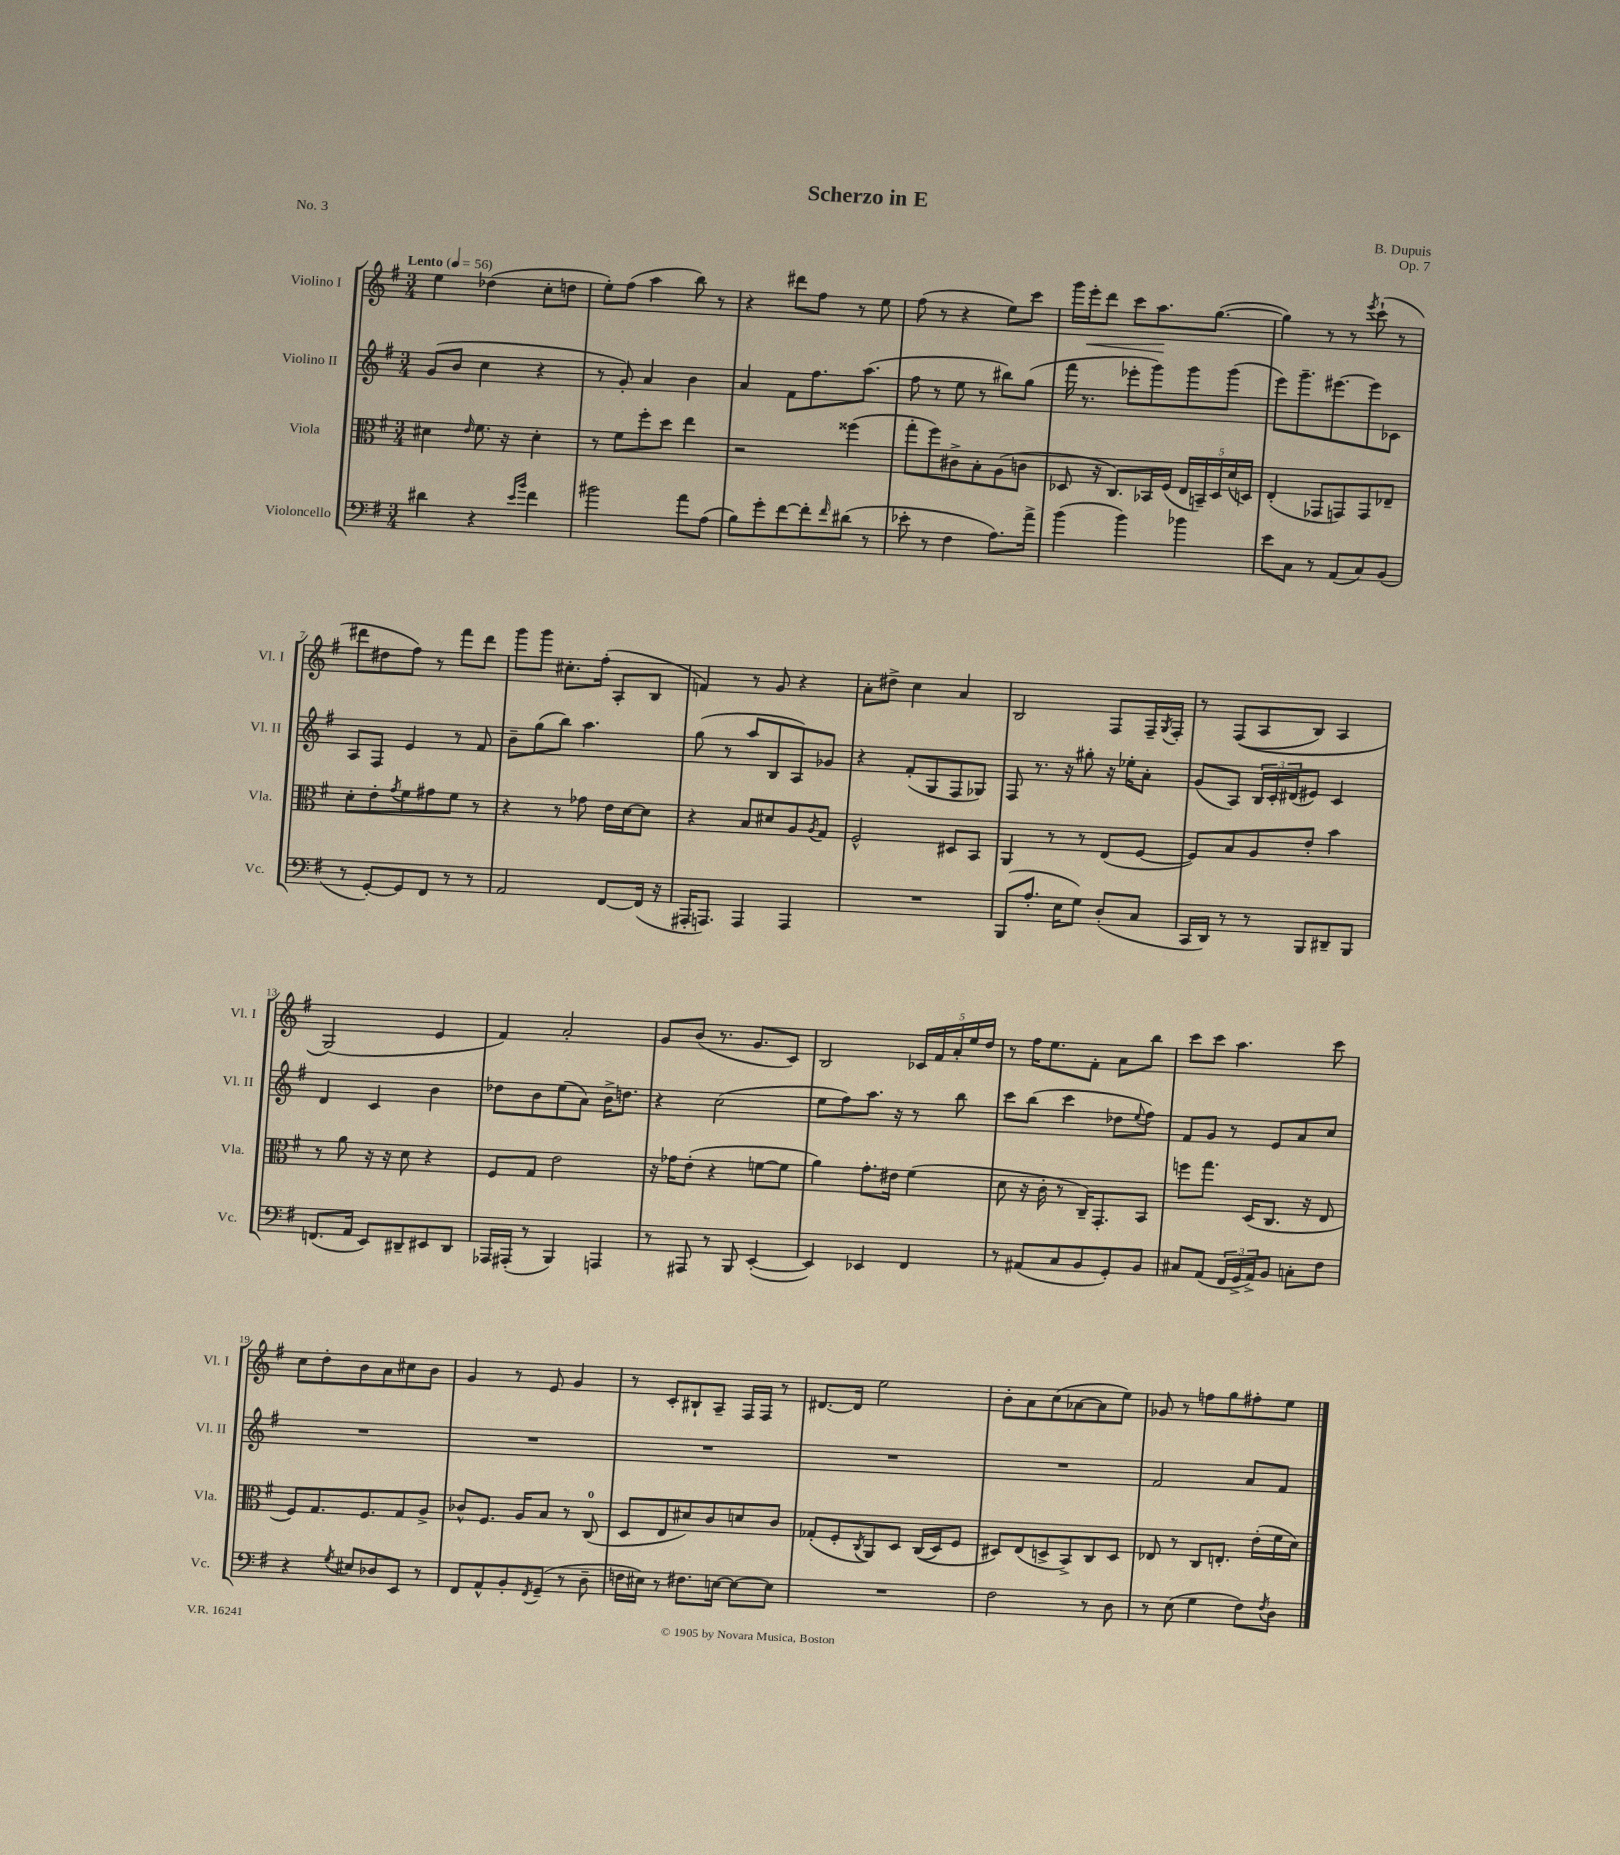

**kern	**kern	**kern	**kern	**dynam
*part4	*part3	*part2	*part1	*part1
*staff4	*staff3	*staff2	*staff1	*staff1
*I"Violoncello	*I"Viola	*I"Violino II	*I"Violino I	*
*I'Vc.	*I'Vla.	*I'Vl. II	*I'Vl. I	*
*clefF4	*clefC3	*clefG2	*clefG2	*
*k[f#]	*k[f#]	*k[f#]	*k[f#]	*
*M3/4	*M3/4	*M3/4	*M3/4	*
*MM56	*MM56	*MM56	*MM56	*
=1	=1	=1	=1	=1
!	!	!	!LO:TX:a:B:t=Lento	!
4d#X\	4d#X\	(8g/L	4ee\	.
.	.	8b/J	.	.
.	16qqe/	.	.	.
4r	8.f#\	4cc\	(4dd-X\	.
.	16r	.	.	.
16qqe/LL	.	.	.	.
16qqb/JJ	.	.	.	.
4f#\	4d#'\	4r	8cc'\L	.
.	.	.	8ddn\J	.
=2	=2	=2	=2	=2
2b#X\	8r	8r	8ee'\L)	.
.	8f#\L	8g'/)	(8ff#\J	.
.	8ff#'\	4a/	4aa\	.
.	8dd\J	.	.	.
8a\L	4ee\	4b\	8bb\)	.
(8A\J	.	.	8r	.
=3	=3	=3	=3	=3
8B\L)	2r	4a/	4r	.
8g'\	.	.	.	.
[8f#\	.	8f#\L	8ddd#X\L	.
8f#'\]	.	8.ff#\	8ff#\J	.
16qqf#/	.	.	.	.
(8d#X\J	(4ff##X\	.	8r	.
.	.	(8.aa\J	.	.
8r	.	.	8ee\	.
=4	=4	=4	=4	=4
8e-X'\	8gg'\L	8ff#\	(8ff#\	.
8r	8ff#\)	8r	8r	.
4F#\	8c#X^\	8ee\	4r	.
.	8B'\	8r	.	.
8.A\L)	(8A\	8bb#X\L)	8ee\L)	.
.	8cn\J	(8gg\J	8ccc\J	.
16a^\Jk	.	.	.	.
=5	=5	=5	=5	=5
(4b\	8D-X/	16fff#\	16ggg\LL	.
!	!	!	!	!LO:HP:b
.	.	8.r	16eee'\J	<
.	16r	.	8ddd\J	.
.	8.C/L)	.	.	.
4b\)	.	8eee-X'\L	8ccc\L	.
.	16BB-X/L	8ggg\)	8.aa\	.
.	(16F#/JJ	.	.	.
4b-X\	20E/LL	8ggg\	.	.
.	20BBn~/)	.	.	.
.	.	.	([8.gg\J	[
.	20D-/	.	.	.
.	.	(8ggg\J	.	.
.	(20d/	.	.	.
.	20Dn/JJ)	.	.	.
=6	=6	=6	=6	=6
8e\L	(4E'/	8eee\L)	4gg\])	.
8C\J	.	8.ggg~\	.	.
8r	8GG-X/L	.	8r	.
.	.	[8.eee#X\	.	.
(8AA/L	8GGn/)	.	8r	.
.	.	.	8qeee/	.
8C/)	8GG/	8eee#\]	(8ccc`\	.
(8BB/J	8E-X~/J	8c-X\J	8r	.
!!LO:LB:g=z
=7	=7	=7	=7	=7
8r	8d'\L	8A/L	8ddd#X\L	.
[8GG'/L)	8e'\	8F#/J	8dd#X\	.
.	8qg/	.	.	.
8GG/]	8f#\	4e/	8ff#\J)	.
8FF#/J	8g#X\	.	8r	.
8r	8f#\J	8r	8fff#\L	.
8r	8r	8f#/	8ddd#\J	.
=8	=8	=8	=8	=8
2AA/	4r	8b~\L	8ggg\L	.
.	.	(8gg\	8ggg\J	.
.	8r	8bb\J)	8.cc#X'\L	.
.	8g-X\	4.aa\	.	.
.	.	.	(16ff#'\Jk	.
[8FF#/L	16e\LL	.	8A'/L	.
.	[16d\J	.	.	.
(16FF#/Jk]	8d\J]	.	8B/J	.
16r	.	.	.	.
=9	=9	=9	=9	=9
16AAA#X'/KL	4r	(8gg\	4fn/)	.
8.AAAn/J)	.	.	.	.
.	.	8r	.	.
4AAA/	8B/L	8aa/L	8r	.
.	8d#X/	8B/	8g/	.
4AAA/	8A/	8A/)	4r	.
.	8qA/	.	.	.
.	8G/J	8g-X/J	.	.
=10	=10	=10	=10	=10
2.r	2F#^^/	4r	8a'\L	.
.	.	.	8dd#X^\J	.
.	.	(8f#'/L	4cc\	.
.	.	8G/	.	.
.	8D#X/L	8F#/	4a/	.
.	8BB/J	8G-X/J)	.	.
=11	=11	=11	=11	=11
(8BBB/L	4AA/	8F#/	2B/	.
8.A'/J	.	8.r	.	.
.	8r	.	.	.
16E\KL	.	16r	.	.
8G\J)	8r	8gg#X'\	.	.
(8D'/L	(8E/L	16r	8F#/L	.
.	.	16ee-X'\KL	.	.
8C/J	[8F#/J	8a'\J	16F#~/L	.
.	.	.	8qG/	.
.	.	.	16F#'/JJ	.
=12	=12	=12	=12	=12
16CC/LL	8F#/L])	(8g/L	8r	.
16DD/JJ)	.	.	.	.
8r	8B/	8A/J)	((8F#/L	.
8r	8A/	24B/LL	8A/	.
.	.	24c'/	.	.
.	.	(24d#X/J	.	.
8BBB/L	8e'/J	8e#X/J)	8B/J)	.
8DD#X~/	4b\	4c/	4A/	.
8BBB/J	.	.	.	.
!!LO:LB:g=z
=13	=13	=13	=13	=13
(8.FFn/L	8r	4d/	(2G/)	.
.	8a\	.	.	.
16AA/Jk	.	.	.	.
8EE/L)	16r	4c/	.	.
.	16r	.	.	.
8DD#X~/	8d\	.	.	.
8EE#X/	4r	4b\	4e/	.
8DD#/J	.	.	.	.
=14	=14	=14	=14	=14
16AAA-X/LL	8F#/L	8dd-X\L	4f#/)	.
(16AAA#X'/JJ	.	.	.	.
8r	8G/J	8b\	.	.
4BBB/)	2e\	(8ee\	2a'/	.
.	.	8a\J)	.	.
4AAAn/	.	16b^\KL	.	.
.	.	8.ddn\J	.	.
=15	=15	=15	=15	=15
8r	16r	4r	8g/L	.
.	16g-X\KL	.	.	.
8AAA#X/	(8e'\J	.	(8b/J	.
8r	4r	(2cc\	8.r	.
8BBB/	.	.	.	.
.	.	.	8.g/L	.
([4EE'/	[8fn\L	.	.	.
.	8f\J]	.	8c/J)	.
=16	=16	=16	=16	=16
4EE/])	4a\)	8ee\L	2B/	.
.	.	8ff#\)	.	.
4EE-X/	8.g'\L	8.aa\J	.	.
.	16e#X\Jk	16r	.	.
4FF#/	(4f#\	8r	20c-X/LL	.
.	.	.	20f#/	.
.	.	.	20a'/	.
.	.	8bb\	.	.
.	.	.	20ee/	.
.	.	.	20dd/JJ	.
=17	=17	=17	=17	=17
8r	8d\	8ccc\L	8r	.
(8AA#X/L	16r	(8bb\J	16ff#\KL	.
.	16c'\	.	8.ee\	.
8C/	8r	4ccc\	.	.
8BB/	16C~/KL)	.	8f#'\J	.
.	8.GG'/	.	.	.
8GG'/)	.	8dd-X\L	8a\L	.
.	.	8qqee/	.	.
8BB/J	8BB/J	8ff#\J)	8bb\J	.
=18	=18	=18	=18	=18
8C#X/L	8ffn\L	8f#/L	8ccc\L	.
(8AA/J	8.gg\J	8g/J	8ccc\J	.
24FF#/LL	.	8r	4.aa\	.
24GG^/	.	.	.	.
.	(16D/KL	.	.	.
24AA^/J)	.	.	.	.
8BB/J	8.C/J	8e/L	.	.
8Cn'\L	.	8a/	.	.
.	16r	.	.	.
8F#\J	8E/	8cc/J	8ccc\	.
!!LO:LB:g=z
=19	=19	=19	=19	=19
4r	8F#/L)	2.r	8cc\L	.
.	8.G/	.	8dd'\	.
8qG/	.	.	.	.
8E#X/L	.	.	8b\	.
.	8.F#/	.	.	.
8D-X/	.	.	8a\	.
8EE/J	8G/	.	8cc#X\	.
8r	8A^/J	.	8b\J	.
=20	=20	=20	=20	=20
8FF#/L	8c-X^^/L	2.r	4g/	.
8AA^^/	8.F#/J	.	.	.
8BB'/	.	.	8r	.
.	16A/KL	.	.	.
8qFF#/	.	.	.	.
(8GG~/J	8B/J	.	8e/	.
8r	8r	.	4g/	.
8D~\	(8C/	.	.	.
=21	=21	=21	=21	=21
16Fn\LL	8D/L	2.r	8r	.
16E#X\JJ)	.	.	.	.
8r	8E/	.	8c'/L	.
8.F#X\L	8d#X/)	.	8B#X`/	.
.	8c/	.	8A~/J	.
[16En\Jk	.	.	.	.
8E\L_	8dn/	.	16F#/LL	.
.	.	.	16F#/JJ	.
8E\J]	8c/J	.	8r	.
=22	=22	=22	=22	=22
2.r	(8G-X'/L	2.r	[8.d#X/L	.
.	8F#'/	.	.	.
.	.	.	16d#/Jk]	.
.	8qC/	.	.	.
.	8AA/)	.	2ee\	.
.	8D/J	.	.	.
.	((16C/LL	.	.	.
.	16D/J)	.	.	.
.	8F#/J	.	.	.
=23	=23	=23	=23	=23
2F#\	8D#X/L)	2.r	8b'\L	.
.	(8E/	.	8a\	.
.	8Dn^/	.	(8cc\	.
.	8BB^/)	.	[8a-X\	.
8r	8C/	.	8a-\]	.
8D\	8D/J	.	8ee\J)	.
=24	=24	=24	=24	=24
8r	8E-X/	2f#/	8g-X/	.
(8E\	8r	.	8r	.
4G\	8C/L	.	8ffn\L	.
.	8.En'/J	.	8gg\	.
8F#\L)	.	8a/L	8ff#X'\	.
.	(16e'\LL	.	.	.
8qF#/	.	.	.	.
8D\J	16f#\	8f#/J	8ee\J	.
.	16d\JJ)	.	.	.
==	==	==	==	==
*-	*-	*-	*-	*-
